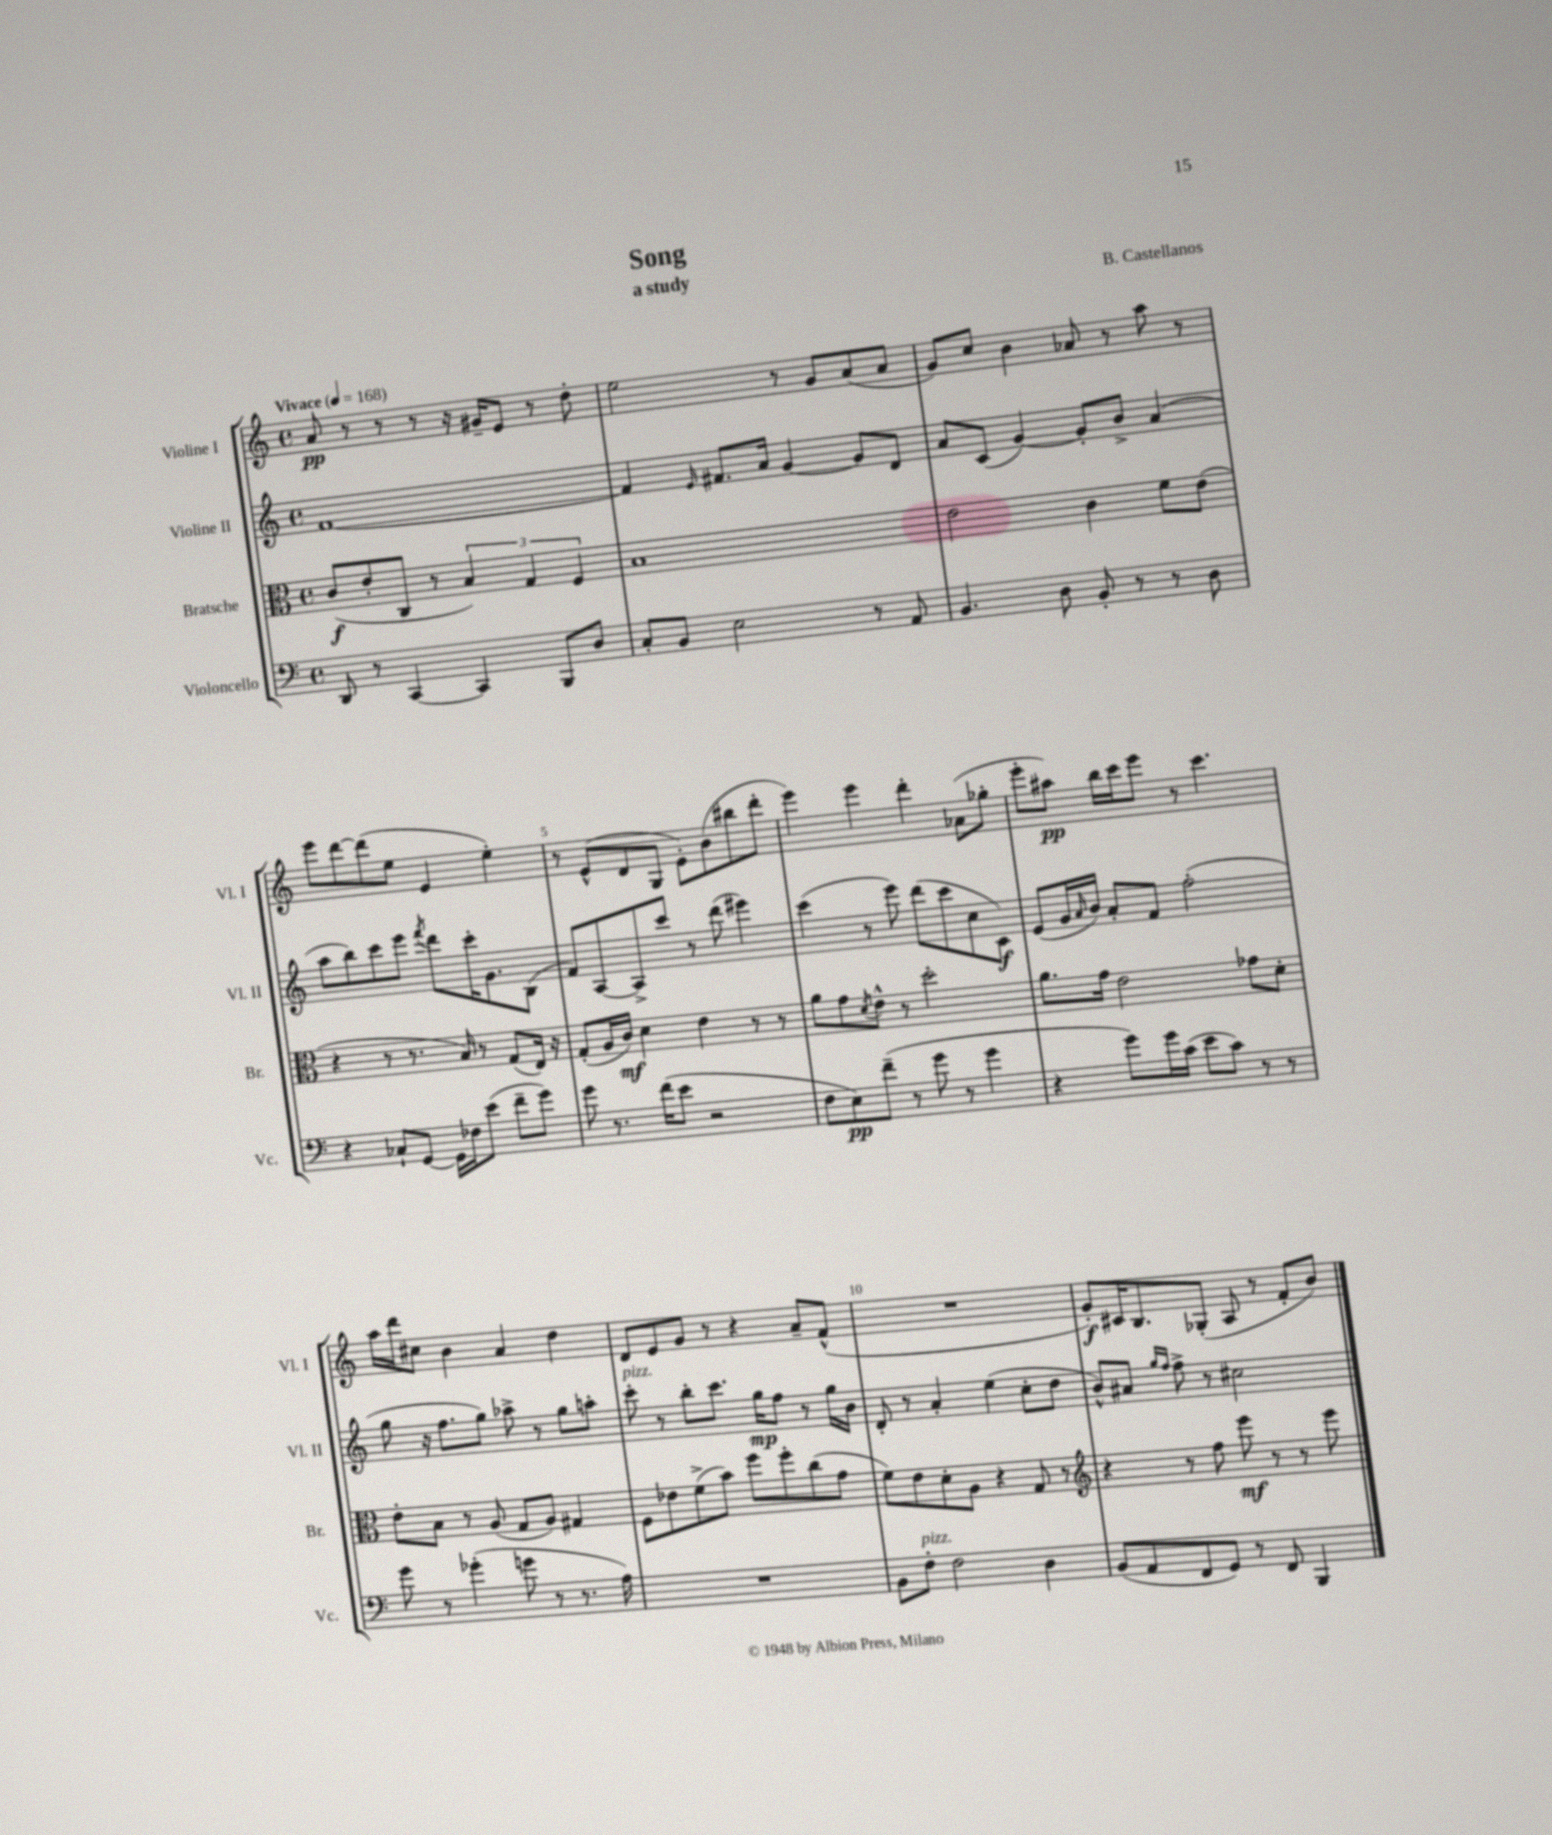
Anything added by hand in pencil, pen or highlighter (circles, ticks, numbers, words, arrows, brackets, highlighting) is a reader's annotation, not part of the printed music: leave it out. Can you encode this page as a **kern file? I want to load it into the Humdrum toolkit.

**kern	**dynam	**kern	**dynam	**kern	**dynam	**kern	**dynam
*part4	*part4	*part3	*part3	*part2	*part2	*part1	*part1
*staff4	*staff4	*staff3	*staff3	*staff2	*staff2	*staff1	*staff1
*I"Violoncello	*	*I"Bratsche	*	*I"Violine II	*	*I"Violine I	*
*I'Vc.	*	*I'Br.	*	*I'Vl. II	*	*I'Vl. I	*
*clefF4	*	*clefC3	*	*clefG2	*	*clefG2	*
*k[]	*	*k[]	*	*k[]	*	*k[]	*
*M4/4	*	*M4/4	*	*M4/4	*	*M4/4	*
*met(c)	*	*met(c)	*	*met(c)	*	*met(c)	*
*MM168	*	*MM168	*	*MM168	*	*MM168	*
=1	=1	=1	=1	=1	=1	=1	=1
!	!	!	!	!	!	!LO:TX:a:B:t=Vivace	!
8DD/	.	(8c/L	f	[1f	.	8a/	pp
8r	.	8e'/	.	.	.	8r	.
[4CC/	.	8C/J	.	.	.	8r	.
.	.	8r	.	.	.	8r	.
4CC/]	.	6B/)	.	.	.	16r	.
.	.	.	.	.	.	16g#X~/KL	.
.	.	.	.	.	.	8e/J	.
.	.	6G/	.	.	.	.	.
8BBB/L	.	.	.	.	.	8r	.
.	.	6F/	.	.	.	.	.
8D/J	.	.	.	.	.	8dd'\	.
=2	=2	=2	=2	=2	=2	=2	=2
8C'/L	.	1B	.	4f/]	.	2ee\	.
8BB/J	.	.	.	.	.	.	.
.	.	.	.	16qqe/	.	.	.
2E\	.	.	.	8.f#X/L	.	.	.
.	.	.	.	16a/Jk	.	.	.
.	.	.	.	[4g/	.	8r	.
.	.	.	.	.	.	8g/L	.
8r	.	.	.	8g/L]	.	(8a/	.
8AA/	.	.	.	8d/J	.	8a/J	.
=3	=3	=3	=3	=3	=3	=3	=3
4.BB/	.	2e\	.	8a/L	.	8g/L)	.
.	.	.	.	(8c/J	.	8cc/J	.
.	.	.	.	[4g/)	.	4b\	.
8D\	.	.	.	.	.	.	.
8BB'/	.	4c\	.	8g'/L]	.	8a-X/	.
8r	.	.	.	8b^/J	.	8r	.
8r	.	8f\L	.	(4a/	.	8aa\	.
8D\	.	(8e\J	.	.	.	8r	.
!!LO:LB:g=z
=4	=4	=4	=4	=4	=4	=4	=4
4r	.	4r	.	8aa\L	.	8eee\L	.
.	.	.	.	8bb\)	.	[8ddd\	.
8C-X`/L	.	8r	.	8ccc\	.	(8ddd\]	.
[8GG/J	.	8.r	.	8eee\J	.	8ee\J	.
.	.	.	.	8qfff/	.	.	.
16GG\LL]	.	.	.	8ddd\L	.	4e/	.
16F-X\J	.	16B/)	.	.	.	.	.
(8e\J	.	8r	.	16ccc'\K	.	.	.
.	.	.	.	8.g\	.	.	.
8f~\L	.	(8G/L	.	.	.	4ee'\)	.
8g\J)	.	16E/Jk)	.	(8B\J	.	.	.
.	.	16r	.	.	.	.	.
=5	=5	=5	=5	=5	=5	=5	=5
8g\	.	(8G'/L	.	8f/L)	.	8r	.
8.r	.	16A/L	.	[8A/	.	(8e^^/L	.
.	.	16c/JJ)	mf	.	.	.	.
.	.	4d\	.	8A^/]	.	8d/	.
(16f\KL	.	.	.	.	.	.	.
8e\J	.	.	.	8ccc/J	.	8G/J	.
2r	.	4e\	.	8r	.	8e'\L)	.
.	.	.	.	(8ddd\	.	(8b\	.
.	.	8r	.	4eee#X\)	.	8bb#X\	.
.	.	8r	.	.	.	8ddd'\J	.
=6	=6	=6	=6	=6	=6	=6	=6
8F\L	.	8a\L	.	(4ccc\	.	4eee\)	.
8E\)	pp	8g\	.	.	.	.	.
.	.	8qd/	.	.	.	.	.
(8f~\J	.	8e^^\J	.	8r	.	4eee\	.
8r	.	8r	.	8eee\)	.	.	.
8g\	.	2dd'\	.	(8ddd\L	.	4ddd'\	.
8r	.	.	.	8ccc\	.	.	.
4g\	.	.	.	8cc\	.	(8a-X\L	.
.	.	.	.	8c\J)	f	8gg-X'\J	.
=7	=7	=7	=7	=7	=7	=7	=7
4r	.	8.a\L	.	(8e/L	.	8eee'\L	.
.	.	.	.	16g/L	.	8aa#X\J)	pp
.	.	.	.	16qqa/	.	.	.
.	.	16g\Jk	.	16b/JJ)	.	.	.
8g\L)	.	2e\	.	8a'/L	.	16bb\LL	.
.	.	.	.	.	.	16ccc\J	.
16g\L	.	.	.	8f/J	.	8eee\J	.
(16c\JJ	.	.	.	.	.	.	.
8e\L	.	.	.	(2ff'\	.	8r	.
8c\J)	.	.	.	.	.	4.ccc\	.
8r	.	8g-X\L	.	.	.	.	.
8r	.	8d'\J	.	.	.	.	.
!!LO:LB:g=z
=8	=8	=8	=8	=8	=8	=8	=8
8g\	.	8e'\L	.	8gg\	.	16aa\LL	.
.	.	.	.	.	.	16ddd\J	.
8r	.	8B\J	.	16r	.	8cc#X\J	.
.	.	.	.	8.ff\L	.	.	.
(4g-X'\	.	8r	.	.	.	4b\	.
.	.	(8A/	.	8gg\J)	.	.	.
8gn\	.	8G/L	.	8aa-X^\	.	4a/	.
8r	.	8A/J)	.	8r	.	.	.
8.r	.	4G#X/	.	8gg\L	.	4dd\	.
.	.	.	.	8aan'\J	.	.	.
16A\)	.	.	.	.	.	.	.
=9	=9	=9	=9	=9	=9	=9	=9
!	!	!	!	!LO:TX:a:i:t=pizz.	!	!	!
1r	.	8F\L	.	8ccc'\	.	8d/L	.
.	.	8e-X\	.	8r	.	8e/	.
.	.	(8f^\	.	8bb'\L	.	8g/J	.
.	.	8b\J)	.	8.ccc\J	.	8r	.
.	.	8ff\L	.	.	.	4r	.
.	.	.	.	16gg\KL	mp	.	.
.	.	8ff'\	.	8ff\J	.	.	.
.	.	(8cc\	.	8r	.	8a~/L	.
.	.	8g\J	.	16gg\LL	.	(8f^^/J	.
.	.	.	.	16b\JJ	.	.	.
=10	=10	=10	=10	=10	=10	=10	=10
8BB\L	.	8f\L)	.	8d'/	.	1r	.
!LO:TX:a:i:t=pizz.	!	!	!	!	!	!	!
8F'\J	.	8e\	.	8r	.	.	.
2F\	.	8d'\	.	4a'/	.	.	.
.	.	8A\J	.	.	.	.	.
.	.	4r	.	(4ee\	.	.	.
4D\	.	8G/	.	8cc'\L	.	.	.
.	.	8r	.	8dd\J	.	.	.
=11	=11	=11	=11	=11	=11	=11	=11
*	*	*clefG2	*	*	*	*	*
(8BB/L	.	4r	.	8b^^/L)	.	8g'/L)	f
8AA/	.	.	.	8a#X/J	.	16c#X/K	.
.	.	.	.	.	.	8.B/	.
.	.	.	.	16qqgg/LL	.	.	.
.	.	.	.	16qqff/JJ	.	.	.
8FF/	.	8r	.	8ff^\	.	.	.
8GG/J)	.	8ff\	.	8r	.	(8G-X'/J	.
8r	.	8eee\	mf	2cc#X\	.	8A/	.
8FF/	.	8r	.	.	.	8r	.
4BBB/	.	8r	.	.	.	8f'/L	.
.	.	8eee\	.	.	.	8b/J)	.
==	==	==	==	==	==	==	==
*-	*-	*-	*-	*-	*-	*-	*-
